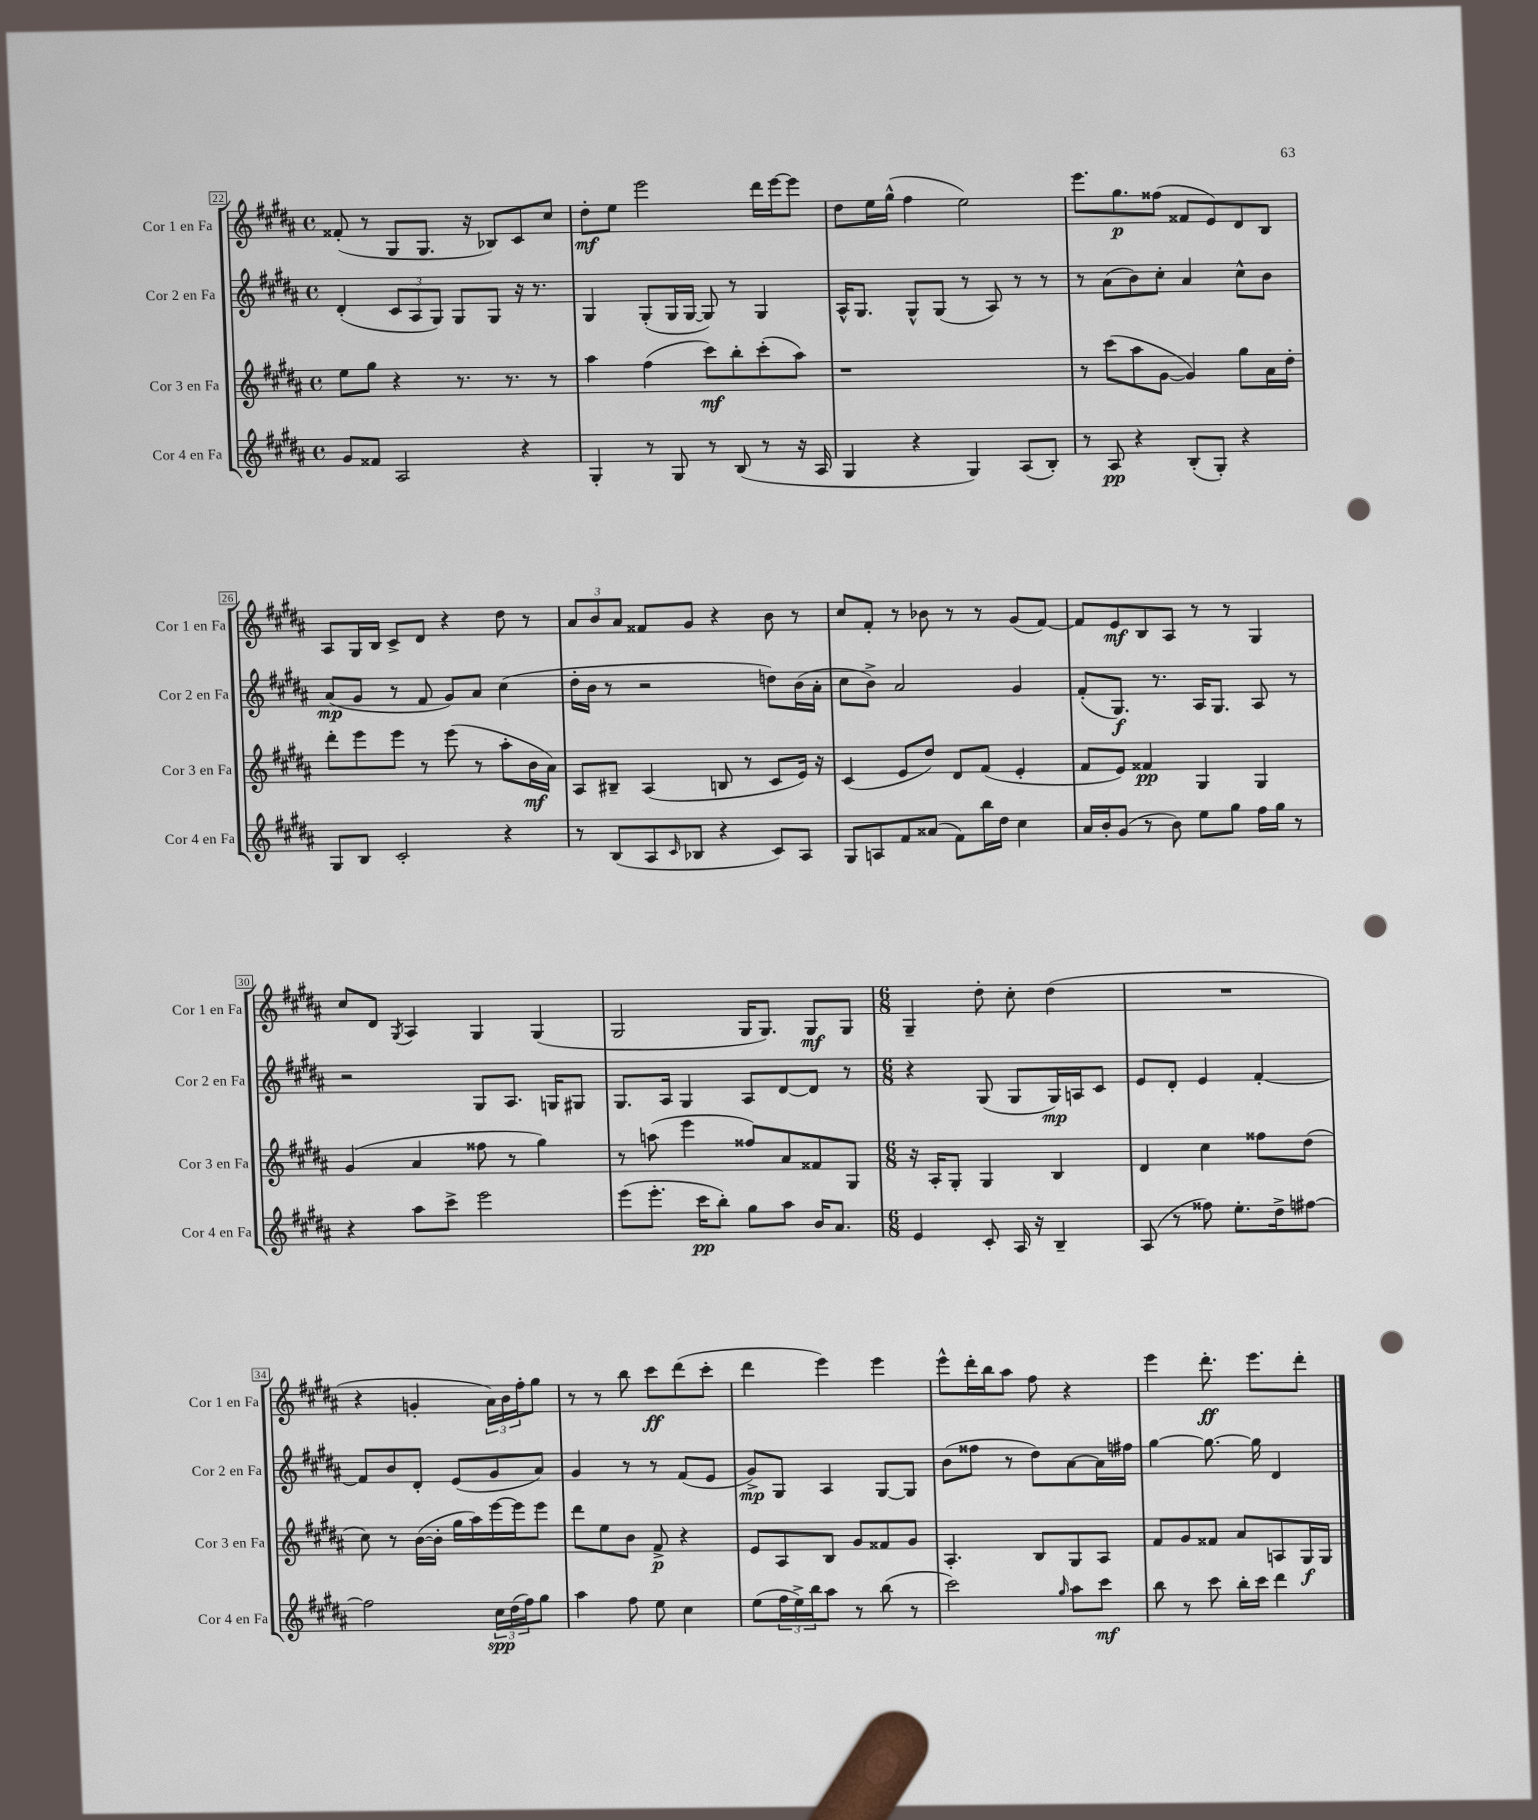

**kern	**dynam	**kern	**dynam	**kern	**dynam	**kern	**dynam
*part4	*part4	*part3	*part3	*part2	*part2	*part1	*part1
*staff4	*staff4	*staff3	*staff3	*staff2	*staff2	*staff1	*staff1
*I"Cor 4 en Fa	*	*I"Cor 3 en Fa	*	*I"Cor 2 en Fa	*	*I"Cor 1 en Fa	*
*I'Cor 4 en Fa	*	*I'Cor 3 en Fa	*	*I'Cor 2 en Fa	*	*I'Cor 1 en Fa	*
*clefG2	*	*clefG2	*	*clefG2	*	*clefG2	*
*k[f#c#g#d#a#]	*	*k[f#c#g#d#a#]	*	*k[f#c#g#d#a#]	*	*k[f#c#g#d#a#]	*
*M4/4	*	*M4/4	*	*M4/4	*	*M4/4	*
*met(c)	*	*met(c)	*	*met(c)	*	*met(c)	*
=22	=22	=22	=22	=22	=22	=22	=22
8g#/L	.	8ee\L	.	(4d#'/	.	(8f##X'/	.
8f##X/J	.	8gg#\J	.	.	.	8r	.
2A#/	.	4r	.	12c#/L	.	8G#/L	.
.	.	.	.	12A#/	.	.	.
.	.	.	.	.	.	8.G#/J	.
.	.	.	.	12G#/J)	.	.	.
.	.	8.r	.	8G#/L	.	.	.
.	.	.	.	.	.	16r	.
.	.	.	.	8G#/J	.	8B-X/L)	.
.	.	8.r	.	.	.	.	.
4r	.	.	.	16r	.	8c#/	.
.	.	.	.	8.r	.	.	.
.	.	8r	.	.	.	8cc#/J	.
=23	=23	=23	=23	=23	=23	=23	=23
4G#'/	.	4aa#\	.	4G#/	.	8dd#'\L	mf
.	.	.	.	.	.	8ee\J	.
8r	.	(4ff#\	.	(8G#'/L	.	2eee\	.
8G#/	.	.	.	16G#/L	.	.	.
.	.	.	.	[16G#/JJ	.	.	.
8r	.	8ccc#\L)	mf	8G#/])	.	.	.
(8B/	.	8bb'\	.	8r	.	.	.
8r	.	(8ccc#'\	.	4G#/	.	16ddd#\LL	.
.	.	.	.	.	.	[16eee\J	.
16r	.	8aa#\J)	.	.	.	8eee\J]	.
16A#/	.	.	.	.	.	.	.
=24	=24	=24	=24	=24	=24	=24	=24
4G#/	.	1r	.	16A#^^/KL	.	8dd#\L	.
.	.	.	.	8.G#/J	.	.	.
.	.	.	.	.	.	16ee\L	.
.	.	.	.	.	.	(16gg#^^\JJ	.
4r	.	.	.	8G#^^/L	.	4ff#\	.
.	.	.	.	(8G#/J	.	.	.
4G#/)	.	.	.	8r	.	2ee\)	.
.	.	.	.	8A#/)	.	.	.
(8A#/L	.	.	.	8r	.	.	.
8B'/J)	.	.	.	8r	.	.	.
=25	=25	=25	=25	=25	=25	=25	=25
8r	.	8r	.	8r	.	8.eee\L	.
8A#/	pp	(8ccc#\L	.	(8a#\L	.	.	.
.	.	.	.	.	.	8.gg#\	p
4r	.	8aa#\	.	8b\)	.	.	.
.	.	[8g#\J	.	8cc#'\J	.	(8ff##X\J	.
(8B'/L	.	4g#/])	.	4a#/	.	8f##X/L	.
8G#'/J)	.	.	.	.	.	8e/)	.
4r	.	8gg#\L	.	8cc#^^\L	.	8d#/	.
.	.	16a#\L	.	8b\J	.	8B/J	.
.	.	16dd#'\JJ	.	.	.	.	.
!!LO:LB:g=z
=26	=26	=26	=26	=26	=26	=26	=26
8G#/L	.	8ddd#'\L	.	(8a#/L	mp	8A#/L	.
8B/J	.	8eee\	.	8g#/J	.	16G#/L	.
.	.	.	.	.	.	16B/JJ	.
2c#'/	.	8eee\J	.	8r	.	8c#^/L	.
.	.	8r	.	8f#/	.	8d#/J	.
.	.	(8eee\	.	8g#/L)	.	4r	.
.	.	8r	.	8a#/J	.	.	.
4r	.	8aa#'\L	.	(4cc#\	.	8dd#\	.
.	.	16b\L	mf	.	.	8r	.
.	.	16a#\JJ)	.	.	.	.	.
=27	=27	=27	=27	=27	=27	=27	=27
8r	.	8A#/L	.	16dd#'\LL	.	12a#/L	.
.	.	.	.	16b\JJ	.	.	.
.	.	.	.	.	.	12b/	.
(8B/L	.	8B#X~/J	.	8r	.	.	.
.	.	.	.	.	.	12a#/J	.
8A#/	.	(4A#/	.	2r	.	8f##X/L	.
16qqc#/	.	.	.	.	.	.	.
8B-X/J	.	.	.	.	.	8g#/J	.
4r	.	8Bn/	.	.	.	4r	.
.	.	8r	.	.	.	.	.
8c#/L)	.	8c#/L	.	8ddn\L)	.	8b\	.
8A#/J	.	16e/Jk)	.	(16b\L	.	8r	.
.	.	16r	.	16a#'\JJ	.	.	.
=28	=28	=28	=28	=28	=28	=28	=28
8G#/L	.	(4c#/	.	8cc#\L	.	8cc#/L	.
8An/	.	.	.	8b^\J)	.	8f#'/J	.
8f#/	.	8e/L	.	2a#/	.	8r	.
(8a##X/J	.	8dd#/J)	.	.	.	8b-X\	.
8f#\L)	.	8d#/L	.	.	.	8r	.
16bb\L	.	(8f#/J	.	.	.	8r	.
16dd#\JJ	.	.	.	.	.	.	.
4cc#\	.	4e'/	.	4g#/	.	(8g#/L	.
.	.	.	.	.	.	[8f#/J)	.
=29	=29	=29	=29	=29	=29	=29	=29
16a#/LL	.	8f#/L	.	(8f#'/L	.	8f#/L]	.
16b'/J	.	.	.	.	.	.	.
(8g#/J	.	8e/J)	.	8.G#/J)	f	8e/	mf
8r	.	4f##X/	pp	.	.	8B/	.
.	.	.	.	8.r	.	.	.
8b\)	.	.	.	.	.	8A#/J	.
8ee\L	.	4G#/	.	16A#/KL	.	8r	.
.	.	.	.	8.G#/J	.	.	.
8gg#\J	.	.	.	.	.	8r	.
16ff#\LL	.	4G#/	.	8A#/	.	4G#/	.
16gg#\JJ	.	.	.	.	.	.	.
8r	.	.	.	8r	.	.	.
!!LO:LB:g=z
=30	=30	=30	=30	=30	=30	=30	=30
4r	.	(4g#/	.	2r	.	8cc#/L	.
.	.	.	.	.	.	8d#/J	.
.	.	.	.	.	.	8qG#/	.
8aa#\L	.	4a#/	.	.	.	4A#/	.
8ccc#^\J	.	.	.	.	.	.	.
2eee\	.	8ff##X\	.	8G#/L	.	4G#/	.
.	.	8r	.	8.A#/J	.	.	.
.	.	4gg#\)	.	.	.	(4G#/	.
.	.	.	.	16Gn/KL	.	.	.
.	.	.	.	8G#X/J	.	.	.
=31	=31	=31	=31	=31	=31	=31	=31
(8eee\L	.	8r	.	8.G#/L	.	2G#/	.
8.eee'\J	.	(8aan\	.	.	.	.	.
.	.	.	.	16A#/Jk	.	.	.
.	.	4eee\	.	4G#/	.	.	.
16ccc#\KL	pp	.	.	.	.	.	.
8bb'\J)	.	.	.	.	.	.	.
8gg#\L	.	8ff##X/L)	.	8A#/L	.	16G#/KL	.
.	.	.	.	.	.	8.G#/J)	.
8aa#\J	.	8a#/	.	[8d#/	.	.	.
16b/KL	.	8f##X/	.	8d#/J]	.	8G#/L	mf
8.a#/J	.	.	.	.	.	.	.
.	.	8G#/J	.	8r	.	8G#/J	.
=32	=32	=32	=32	=32	=32	=32	=32
*M6/8	*	*M6/8	*	*M6/8	*	*M6/8	*
4e/	.	16r	.	4r	.	4G#~/	.
.	.	16A#'/KL	.	.	.	.	.
.	.	8G#'/J	.	.	.	.	.
8c#'/	.	4G#/	.	(8G#/	.	8dd#'\	.
16A#/	.	.	.	8G#/L	.	8cc#'\	.
16r	.	.	.	.	.	.	.
4B~/	.	4B/	.	16G#/L)	mp	(4dd#\	.
.	.	.	.	16An/J	.	.	.
.	.	.	.	8c#/J	.	.	.
=33	=33	=33	=33	=33	=33	=33	=33
(8A#/	.	4d#/	.	8e/L	.	2.r	.
8r	.	.	.	8d#'/J	.	.	.
8ff##X\)	.	4cc#\	.	4e/	.	.	.
8.ee'\L	.	.	.	.	.	.	.
.	.	8ff##X\L	.	[4f#'/	.	.	.
16dd#^\k	.	.	.	.	.	.	.
[8ff#X\J	.	(8dd#\J	.	.	.	.	.
!!LO:LB:g=z
=34	=34	=34	=34	=34	=34	=34	=34
2ff#\]	.	8cc#\)	.	8f#/L]	.	4r	.
.	.	8r	.	8b/	.	.	.
.	.	([16b\LL	.	8d#'/J	.	4gn'/	.
.	.	16b'\JJ]	.	.	.	.	.
.	.	16gg#\LL	.	(8e/L	.	.	.
.	.	16aa#\)	.	.	.	.	.
24cc#\LL	spp	[16eee\	.	8g#/	.	24a#\LL)	.
(24dd#\	.	.	.	.	.	24b\	.
.	.	16eee\J]	.	.	.	.	.
24ff#\J)	.	.	.	.	.	24ff#'\J	.
8gg#\J	.	8eee\J	.	8a#/J)	.	8gg#\J	.
=35	=35	=35	=35	=35	=35	=35	=35
4aa#\	.	8ddd#\L	.	4g#/	.	8r	.
.	.	8ee\	.	.	.	8r	.
8ff#\	.	8b\J	.	8r	.	8bb\	.
8ee\	.	8f#^/	p	8r	.	8ccc#\L	ff
4cc#\	.	4r	.	(8f#/L	.	(8ddd#\	.
.	.	.	.	8e/J	.	8ccc#'\J	.
=36	=36	=36	=36	=36	=36	=36	=36
(8ee\L	.	8e/L	.	8g#^/L)	mp	4ddd#\	.
24ff#\L	.	8A#/	.	8G#/J	.	.	.
24ee^\)	.	.	.	.	.	.	.
24bb\J	.	.	.	.	.	.	.
8aa#\J	.	8B/J	.	4A#/	.	4eee\)	.
8r	.	8g#/L	.	.	.	.	.
(8bb\	.	8f##X/	.	[8G#/L	.	4eee\	.
8r	.	8g#/J	.	8G#/J]	.	.	.
=37	=37	=37	=37	=37	=37	=37	=37
2ccc#\)	.	4.A#'/	.	(8b\L	.	8eee^^\L	.
.	.	.	.	8ff##X\J	.	16ddd#'\L	.
.	.	.	.	.	.	16bb\J	.
.	.	.	.	8r	.	8aa#\J	.
.	.	8B/L	.	8dd#\L)	.	8ff#\	.
16qqgg#/	.	.	.	.	.	.	.
8aa#\L	.	8G#/	.	[8a#\	.	4r	.
8ccc#\J	mf	8A#/J	.	16a#\L]	.	.	.
.	.	.	.	16ff#X\JJ	.	.	.
=38	=38	=38	=38	=38	=38	=38	=38
8bb\	.	8f#/L	.	[4gg#\	.	4eee\	.
8r	.	8g#/	.	.	.	.	.
8ccc#\	.	8f##X/J	.	8.gg#\_	.	8.ddd#'\	ff
16bb'\LL	.	8a#/L	.	.	.	.	.
16ccc#\JJ	.	.	.	16gg#\]	.	8.eee\L	.
4ddd#\	.	8An/	.	4d#/	.	.	.
.	.	16G#/L	f	.	.	8ddd#'\J	.
.	.	16G#/JJ	.	.	.	.	.
==	==	==	==	==	==	==	==
*-	*-	*-	*-	*-	*-	*-	*-
